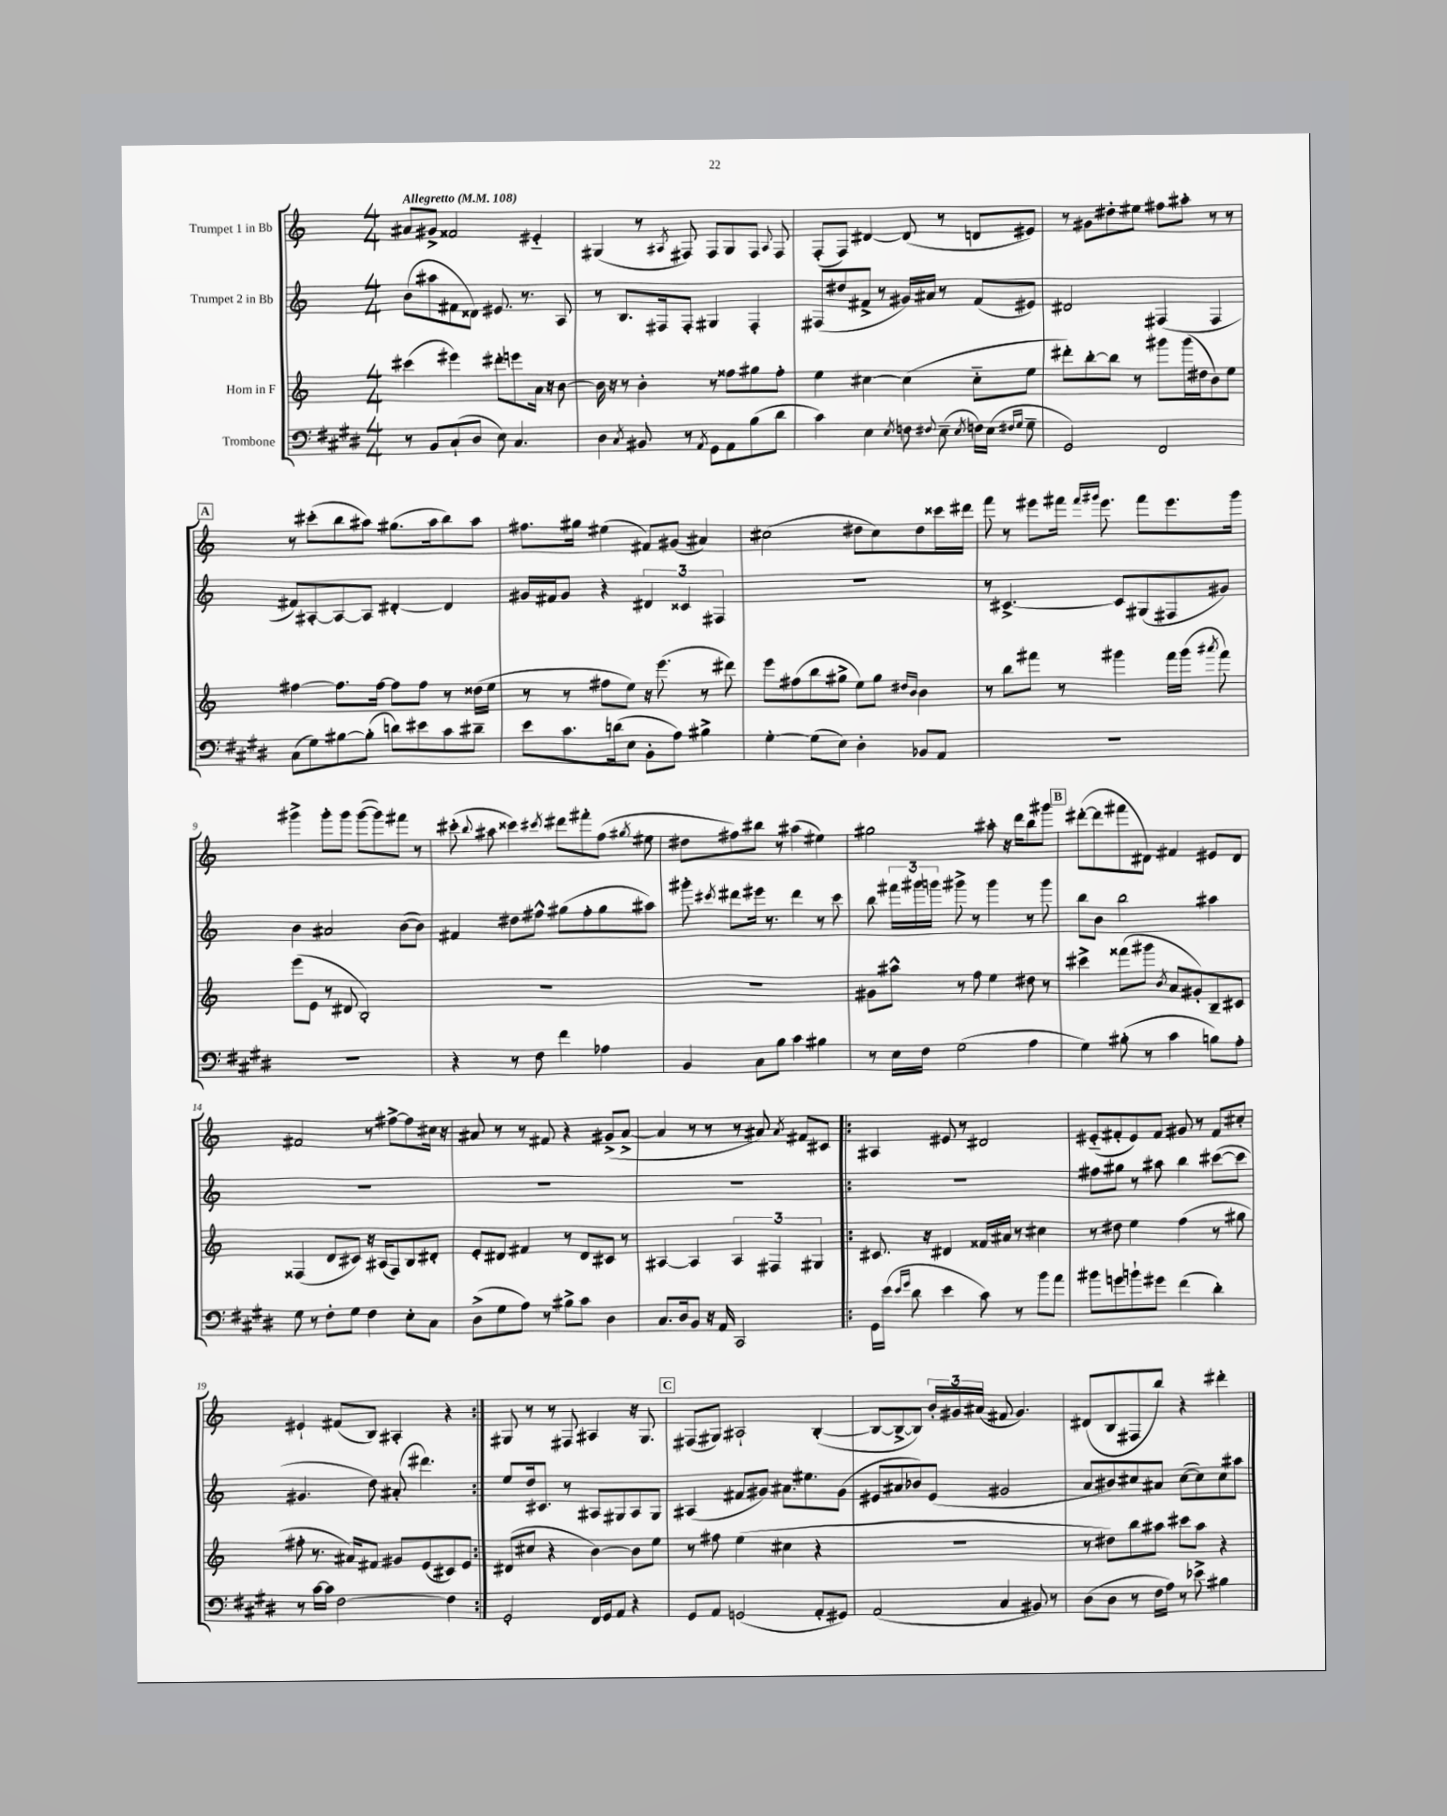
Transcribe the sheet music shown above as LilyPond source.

<<
\new StaffGroup <<
\new Staff = "s0" \with { instrumentName = "Trumpet 1 in Bb" } {
    \clef treble \key c \major \numericTimeSignature \time 4/4 \tempo "Allegretto" 4 = 108
    \autoBeamOff ais'8[ gis'8]-> fisis'2 eis'4-_ |
    gis4( r8 \acciaccatura { ais8 } fis8) fis8[ gis8 fis8] \appoggiatura { ais8 } fis8 |
    f8[-.( f8]) dis'4~ dis'8( r8 d'8[ eis'8]) |
    r8 gis'8[ dis''8-. eis''8] fis''8[ ais''8]-. r8 r8 |
    \mark \markup { \box "A" } r8 cis'''8[-.( b''8 ais''8]) gis''8.[( ais''16 b''8) ais''8] |
    fis''8.[ gis''16] eis''4( fis'8[) gis'8]( ais'4) |
    cis''2( dis''8[ cis''8) dis''8 cisis'''16 dis'''16] |
    f'''8 r8 eis'''8[ fis'''16] \grace { fis'''16[ gis'''16] } eis'''8. fis'''8[ eis'''8. gis'''16] |
    gis'''4-> gis'''8[-. gis'''8] gis'''8[~( gis'''8) fis'''8] r8 |
    cis'''8-.( \appoggiatura { b''8 } ais''8 cisis'''4) \acciaccatura { cis'''8 } dis'''8[ fis'''8-. f''8]( \acciaccatura { gis''8 } eis''8 |
    dis''8[ fis''8) bis''8] r8 ais''4( eis''4) |
    gis''2 ais''8-. r16 d'''16[ b''8 gis'''8] |
    \mark \markup { \box "B" } dis'''8[~-.( dis'''8 fis'''8 dis'8]) fis'4 eis'8[ dis'8] |
    fis'2 r8 fis''8[~-> fis''8 cis''16] r16 |
    ais'8 r8 r8 fis'8 r4 gis'8[->( ais'8]~-> |
    ais'4 r8 r8 r8 ais'8) \acciaccatura { ais'8 } fis'8[ cis'8] |
    \repeat volta 2 { ais4 eis'8 r8 dis'2 |
    eis'8[-_( fis'8-. eis'8) fis'8] gis'8 r8 fis'8[ cis''8]-. |
    eis'4-! fis'8[( b8]) ais4-. r4 | }
    gis8 r8 r8 fis8 ais4 r16 gis8. |
    \mark \markup { \box "C" } fis8[( gis8]) ais2-! b4~-.( |
    b8[~ b8~-> b8]) \tuplet 3/2 { b'16[-. gis'16 ais'16]( } fis'8 gis'4.) |
    dis'8[( b8 fis8 b''8]) r4 dis'''4-. \bar "|." |
}
\new Staff = "s1" \with { instrumentName = "Trumpet 2 in Bb" } {
    \clef treble \key c \major \numericTimeSignature \time 4/4
    \autoBeamOff b'8[( ais''8 fis'8 disis'8]) eis'8. r8. a8 |
    r8 b8.[ fis16 fis8]-. gis4 fis4-. |
    fis8[( dis''8 fis'8]-> r8 gis'16[) ais'16] r8 fis'8[( eis'8]) |
    dis'2 fis4( fis4 |
    \mark \markup { \box "A" } fis'8[) ais8~-. ais8~ ais8] dis'4~-. dis'4 |
    gis'16[ fis'16 gis'8] r4 \tuplet 3/2 { dis'4 cisis'4 fis4 } |
    R1 |
    r8 cis'4.~-> cis'8[ gis8( fis8 gis'8]) |
    b'4 ais'2 b'8[~( b'8]) |
    fis'4 dis''8[ fis''8]-^ gis''8[( fis''8-. gis''8 ais''8]) |
    gis'''8-. \acciaccatura { cis'''8 } dis'''8[ eis'''16] r8. dis'''4 r8 cis'''8 |
    b''8 \tuplet 3/2 { fis'''16[ gis'''16 g'''16] } gis'''8-> r8 gis'''4 r8 gis'''8 |
    \mark \markup { \box "B" } b''8[ b'8] b''2 ais''4 |
    R1 |
    R1 |
    R1 |
    \repeat volta 2 { R1 |
    fis''8[ gis''8] r8 ais''8 b''4 cis'''8[~( cis'''8] |
    gis'4. d''8) ais'8-.( dis'''4.) | }
    e''8[ d''16 cis'8.] r8 ais8[ gis8 ais8 gis8] |
    \mark \markup { \box "C" } ais4( fis'8[ gis'8]) ais'8.[ eis''8. gis'8]( |
    eis'8[ ais'8 bes'8) eis'8]( gis'2 |
    a'8[ bis'8) cis''8 ais'8] cis''8[~( cis''8) cis''8 ais''8] \bar "|." |
}
\new Staff = "s2" \with { instrumentName = "Horn in F" } {
    \clef treble \key c \major \numericTimeSignature \time 4/4
    \autoBeamOff cis'''4( eis'''4) dis'''8[-. e'''8 a'16] r16 b'8~ |
    b'16 r16 r8 b'4-. r8 fisis''8[ gis''8 fisis''8]-. |
    e''4 cis''4~ cis''4( cis''8[-_ e''8] |
    dis'''8[-.) b''8~-. b''8] r8 gis'''8[ gis'''16( dis''16 b'8) e''8] |
    \mark \markup { \box "A" } fis''4~ fis''8.[ fis''16]~ fis''8[ fis''8] r8 disis''16[( e''16] |
    r8 r8 fis''8[ e''8]) r16 e'''8.( r8 dis'''8) |
    e'''8[ fis''8( b''8 gis''8]-> e''8[) gis''8] \grace { dis''16[ b'16] } b'4 |
    r8 b''8[ fis'''8] r8 gis'''4 fis'''16[ gis'''16]( \acciaccatura { ais'''8 } fis'''8) |
    e'''8[( e'8] r8 dis'8 b2-.) |
    R1 |
    R1 |
    gis'8[ ais''8]-^ r8 f''8 e''4 dis''8 r8 |
    \mark \markup { \box "B" } cis'''4-> fisis'''8[( gis'''8] \acciaccatura { b'8 } a'8[ gis'8-.) b8-- cis'8] |
    fisis4( d'8[ cis'8]) r16 ais16[( fisis8) b8 dis'8]-. |
    e'8[-. dis'8] fis'4 r8 dis'8[ cis'8] r8 |
    ais4~ ais4 \tuplet 3/2 { ais4 fis4 gis4 } |
    \repeat volta 2 { cis'8. r16 dis'4 fisis'16[ ais'16] r8 cis''4 |
    r8 dis''8 e''4 f''4( r8 gis''8 |
    fis''8-. r8. ais'16[) fis'8] gis'8[ e'8( cis'8) e'8] | }
    dis'8[( cis''8] r4 b'4~) b'8[ e''8] |
    \mark \markup { \box "C" } r8 fis''8 e''4( cis''4 r4 |
    R1 |
    r8 dis''8[) b''8 ais''8] cis'''8[ ais''8] r4 \bar "|." |
}
\new Staff = "s3" \with { instrumentName = "Trombone" } {
    \clef bass \key e \major \numericTimeSignature \time 4/4
    \autoBeamOff r8 b,8[ cis8-!( dis8] e8) cis4. |
    dis4 \acciaccatura { cis8 } bis,8 r8 \acciaccatura { a,8 } gis,8[ a,8 b8( dis'8] |
    cis'4) e4 \acciaccatura { e8 } f8 \appoggiatura { fis8 } e8--( \acciaccatura { e8 } f16[) e16]( \grace { fis16[ gis16] } gis8-- |
    gis,2) fis,2 |
    \mark \markup { \box "A" } cis8[( gis8) bis8~ bis8]-.( d'8[) eis'8 cis'8 dis'8]-- |
    e'8[ cis'8. d'16( e8] b,8[-. a8]) bis4-> |
    gis4~-. gis8[( e8]) dis4-. bes,8[ a,8] |
    R1 |
    R1 |
    r4 r8 fis8 fis'4 aes4 |
    b,4 cis8[ b8] cis'4 bis4 |
    r8 e16[ fis16] gis2( a4 |
    \mark \markup { \box "B" } gis4) bis8-.( r8 cis'4 b8[) a8]-. |
    gis8 r8 fis8[-. gis8] fis4 e8[-. cis8] |
    dis8[->( gis8 a8]) r8 bis8[-> cis'8] dis4 |
    cis8.[ dis16 b,8] r16 a,16 cis,2 |
    \repeat volta 2 { gis,16[ e'16]( \grace { e'16[ gis'16] } dis'8 e'4 cis'8) r8 b'8[ a'8] |
    bis'8[ g'8 b'8-! gis'8] fis'4( dis'4-.) |
    r8 cis'16[~ cis'16] fis2~ fis4 | }
    gis,2-. fis,16[ gis,16 a,8] r4 |
    \mark \markup { \box "C" } gis,8[ a,8] g,2( a,8[-. gis,8]) |
    a,2( cis4 bis,8) r8 |
    dis8[( dis8] r8 fis16[ a16]) r8 ees'8-> bis4 \bar "|." |
}
>>
>>
